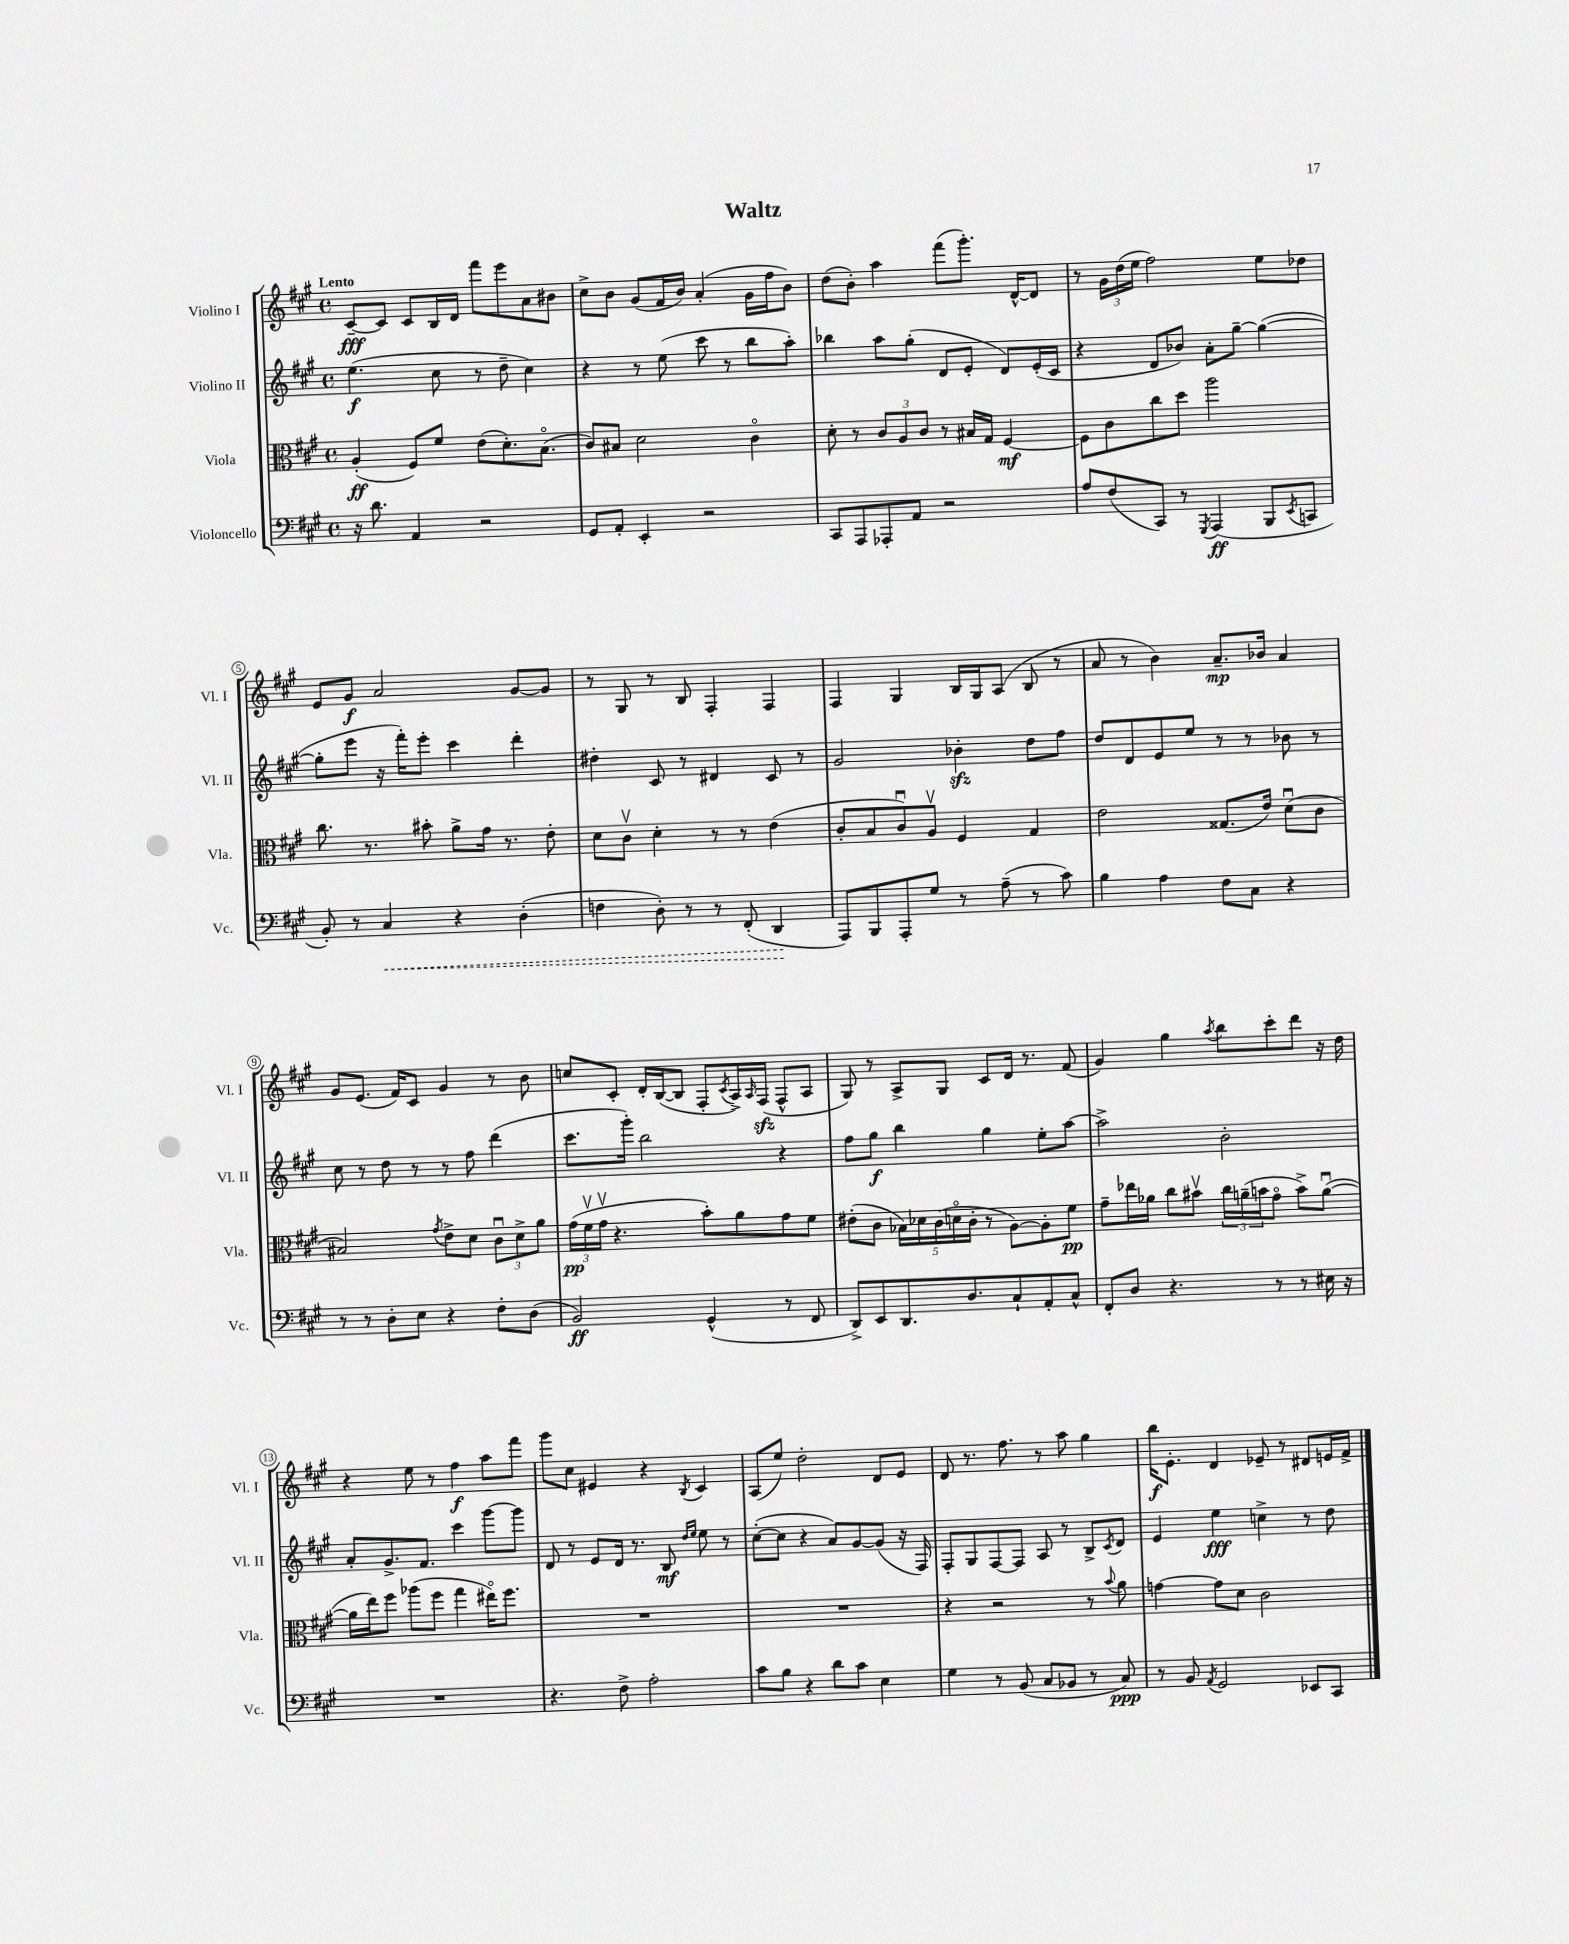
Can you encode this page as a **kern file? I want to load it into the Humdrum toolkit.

**kern	**kern	**kern	**kern
*staff4	*staff3	*staff2	*staff1
*clefF4	*clefC3	*clefG2	*clefG2
*k[f#c#g#]	*k[f#c#g#]	*k[f#c#g#]	*k[f#c#g#]
*M4/4	*M4/4	*M4/4	*M4/4
*met(c)	*met(c)	*met(c)	*met(c)
16r	(4A'	(4.ee	[8c#~
8.d	.	.	.
.	.	.	8c#]
4AA	8F#)	.	8c#
.	8f#	8cc#	16B
.	.	.	16d
2r	(8e	8r	8fff#
.	8.d')	8dd~	8eee
.	.	4cc#)	8a
.	(8.Bo	.	.
.	.	.	8b#
=	=	=	=
8GG#	8c#)	4r	8cc#^
8AA'	8B#	.	8b
4EE'	2d	8r	(8g#
.	.	(8ee	16f#
.	.	.	16b)
2r	.	8ccc#	(4a'
.	.	8r	.
.	4c#o	8bb	16g#
.	.	.	16ff#
.	.	8aa')	8b)
=	=	=	=
8CC#	8d'	4bb-	(8dd
8AAA	8r	.	8b')
8AAA-'	12c#	8aa	4aa
.	12A	.	.
8AA	.	(8gg#'	.
.	12c#	.	.
2r	8r	8d	(8fff#
.	16B#	8e'	8.ggg#')
.	16G#	.	.
.	[4F#	8d)	.
.	.	.	[16d^^
.	.	(16e'	8d]
.	.	16c#	.
=	=	=	=
8A	8F#]	4r	8r
(8F#	8c#	.	24g#
.	.	.	(24dd
.	.	.	24ee
8CC#)	8cc#	8d	2ff#)
8r	8dd	8b-)	.
8qGGG#	.	.	.
(4AAA	2aa	8a'	.
.	.	[8gg#~	.
8BBB	.	(4gg#_	8ee
8qEE	.	.	.
8CC	.	.	8dd-
=	=	=	=
8BB')	8.cc#	8gg#']	8e
8r	.	8eee	8g#
.	8.r	.	.
4C#	.	16r	2a
.	.	16fff#')	.
.	8b#'	8eee'	.
4r	8a^	4ccc#	.
.	16g#	.	.
.	8.r	.	.
(4D'	.	4ddd'	[8g#
.	8e'	.	8g#]
=	=	=	=
4F	8d	4dd#'	8r
.	8c#v	.	8G#
8D')	4d'	8c#	8r
8r	.	8r	8B
8r	8r	4d#	4F#'
(8FF#'	8r	.	.
4DD	(4e	8c#	4F#
.	.	8r	.
=	=	=	=
8AAA)	8c#'	2g#	4F#
8BBB	8B	.	.
8AAA'	8c#u)	.	4G#
8G#	8Av	.	.
8r	4F#	4b-'	16B
.	.	.	16G#
(8A~	.	.	(8A
8r	4G#	8dd	8B
8c#)	.	8ff#	8r
=	=	=	=
4B	2e	8dd	8a
.	.	8d	8r
4A	.	8e	4b)
.	.	8ee	.
8F#	(8.G##	8r	8.a~
8C#	.	8r	.
.	16e)	.	16b-
4r	(8du	8b-	4a
.	8c#	8r	.
=	=	=	=
8r	2B#)	8cc#	8g#
8r	.	8r	(8.e
8D'	.	8dd	.
.	.	.	16f#)
8E	.	8r	8c#
.	8qg#	.	.
4r	8e^	8r	4g#
.	8d	8ff#	.
8F#'	12c#u	(4ddd	8r
.	12d^	.	.
(8D	.	.	8b
.	12a	.	.
=	=	=	=
2BB)	(24g#	8.ccc#	8cc
.	24f#v	.	.
.	24g#v	.	.
.	4.r	.	8c#'
.	.	16ggg#')	.
.	.	2bb	16d'
.	.	.	([16B
.	.	.	8B]
(4GG#^^	8b')	.	8F#'
.	.	.	8qc#
.	8a	.	16A^)
.	.	.	16qqA
.	.	.	(16F#
8r	8g#	4r	8F#^^
8FF#	8f#	.	8A
=	=	=	=
8DD^)	(8e#'	8ff#	8G#)
8EE	8c#	8gg#	8r
8.DD	20B-)	4bb	8A^
.	20d-	.	.
.	(20c#	.	.
.	.	.	8G#
.	20do	.	.
8.D	.	.	.
.	20c#'	.	.
.	8r	4gg#	8c#
8C#`	[8A)	.	16d
.	.	.	8.r
8AA'	8A']	8ee'	.
8C#^^	8f#	[8aa	(8f#
=	=	=	=
8FF#'	8g#~	2aa^]	4g#)
8D	16ee-	.	.
.	16a-	.	.
4.r	8cc#	.	4gg#
.	8b#v	.	.
.	.	.	8qaa
.	24cc#	2b'	8bb
.	(24a~	.	.
.	24b	.	.
8r	8g#o	.	8ccc#'
8r	8b^)	.	8ddd
16E#	([8au	.	16r
16r	.	.	16dd
=	=	=	=
1r	16a]	8a'	4r
.	16ee)	.	.
.	8ff#	8.g#^	.
.	(8aa-	.	8ee
.	.	8.f#	.
.	8ff#	.	8r
.	4gg#	4ccc#	4ff#
.	16ee#o)	[8ggg#	8aa
.	8.ff#	.	.
.	.	8ggg#]	8fff#
=	=	=	=
4.r	1r	8d	8ggg#
.	.	8r	8cc#
.	.	8e	4e#
8F#^	.	16d	.
.	.	8.r	.
2A'	.	.	4r
.	.	8B	.
.	.	16qqdd	.
.	.	16qqee	8qB
.	.	8ee	4c#
.	.	8r	.
=	=	=	=
8c#	1r	([8cc#'	(8A
8B	.	8cc#]	8ee)
4r	.	4r	2dd'
8d	.	8a)	.
8c#	.	[8g#	.
4E	.	(8g#]	8d
.	.	16r	8e
.	.	16F#)	.
=	=	=	=
4G#	4r	8F#'	8d
.	.	8G#	8.r
8r	2r	[8F#	.
.	.	.	8.ff#
(8BB	.	8F#]	.
8C#	.	8A	8r
8BB-	.	8r	8aa
8r	8r	8B^	4gg#
.	8qqb	8qc#	.
8C#)	8a	8d	.
=	=	=	=
8r	[4g	4e	16bb
.	.	.	8.e'
8BB	.	.	.
8qAA	.	.	.
2GG#	8g]	4ee	4d
.	8d	.	.
.	2c#	4cc^	8e-~
.	.	.	8r
8EE-	.	8r	8d#
8CC#	.	8dd	16e
.	.	.	16f#^
==	==	==	==
*-	*-	*-	*-
